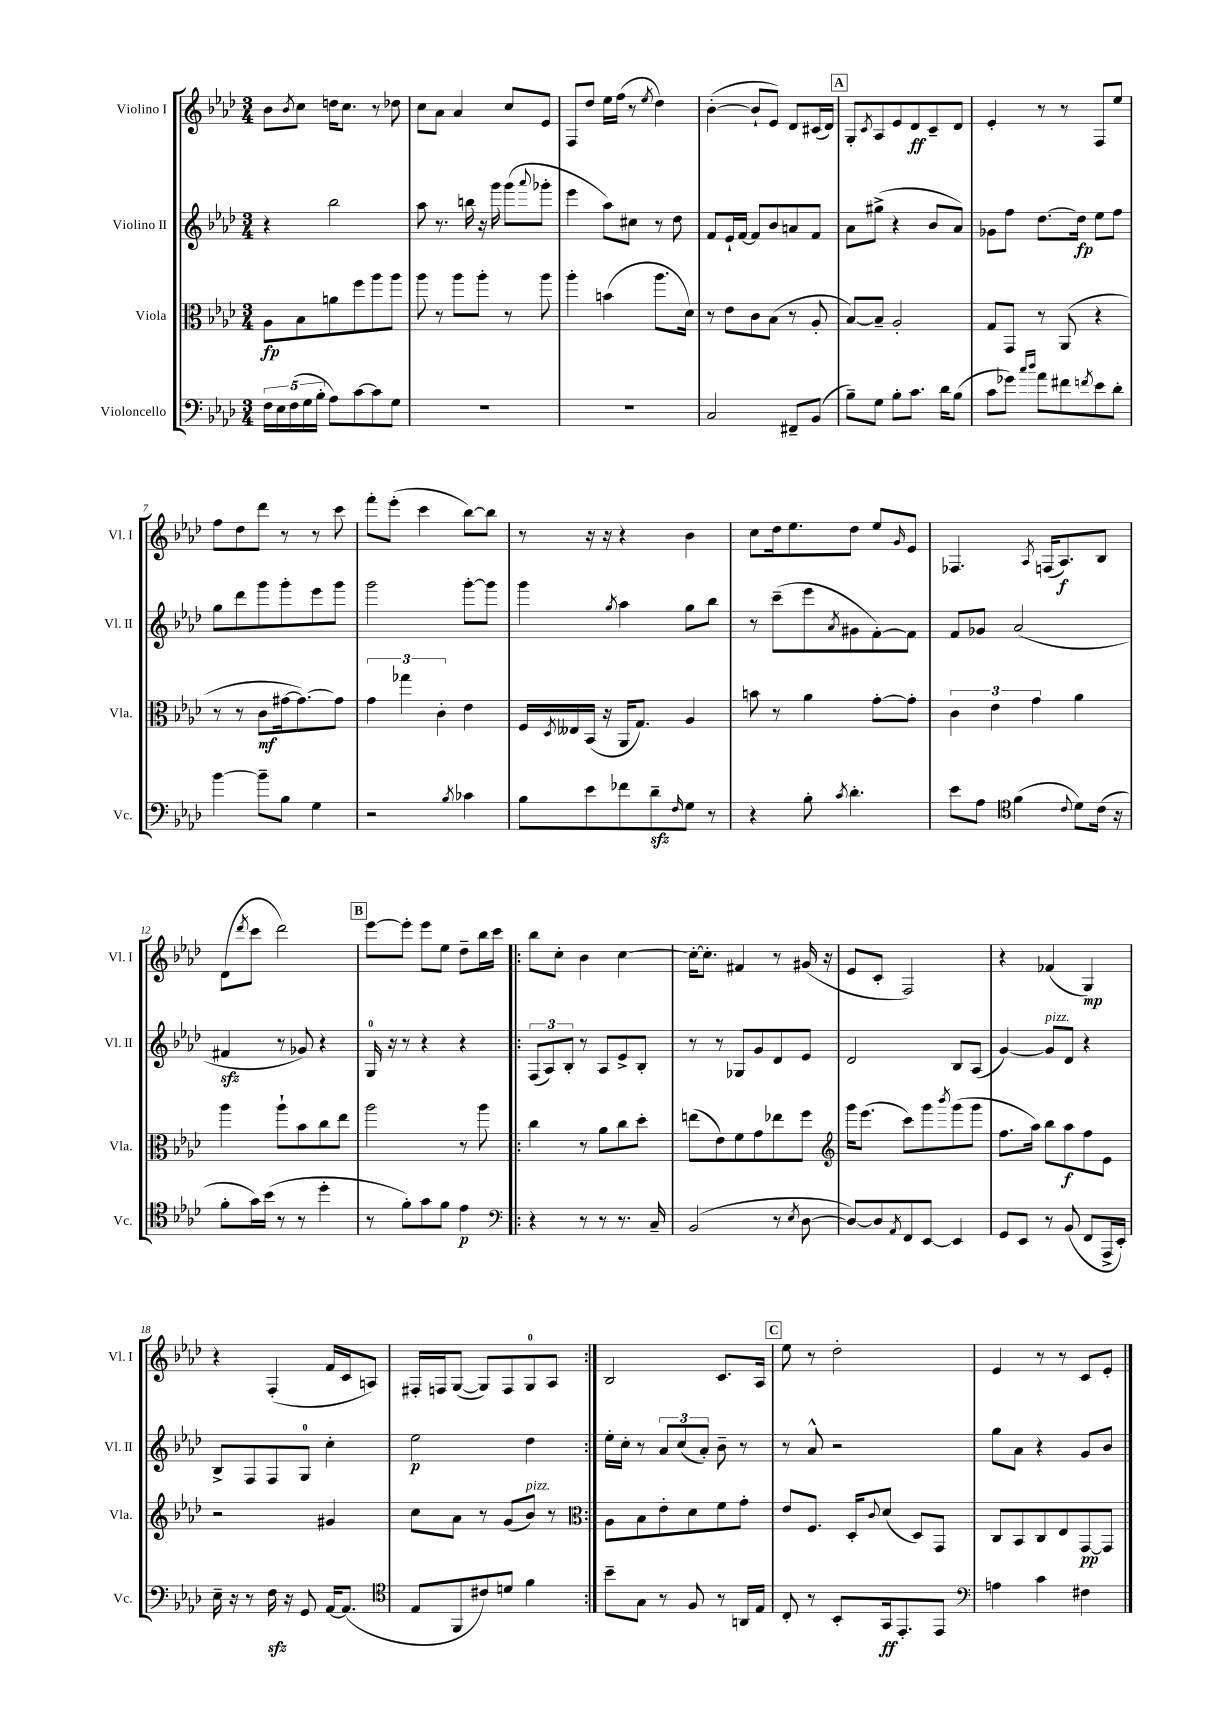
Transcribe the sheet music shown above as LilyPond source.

<<
\new StaffGroup <<
\new Staff = "s0" \with { instrumentName = "Violino I" shortInstrumentName = "Vl. I" } {
    \clef treble \key aes \major \numericTimeSignature \time 3/4
    bes'8 \acciaccatura { bes'8 } c''8 d''16 c''8. r8 des''8 |
    c''8 aes'8 aes'4 c''8 ees'8 |
    f8 des''8 ees''16 f''16( r8 \acciaccatura { ees''8 } des''4) |
    bes'4~-.( bes'8-! ees'8) des'8 cis'16( des'16) |
    \mark \markup { \box "A" } g8-. \acciaccatura { c'8 } aes8 ees'8 des'8\ff c'8-- des'8 |
    ees'4-. r8 r8 f8 ees''8 |
    f''8 des''8 des'''8 r8 r8 c'''8 |
    f'''8-. ees'''8-.( c'''4 bes''8~) bes''8 |
    r8 r16 r16 r4 bes'4 |
    c''8 des''16 ees''8. des''8 ees''8 \grace { g'16 } ees'8 |
    fes4. \acciaccatura { aes8 } f16( aes8.\f) bes8 |
    des'8( \acciaccatura { des'''8 } c'''8 des'''2) |
    \mark \markup { \box "B" } ees'''8~ ees'''8-. ees'''8 ees''8 des''8-- bes''16 c'''16 |
    \repeat volta 2 { bes''8 c''8-. bes'4 c''4~ |
    c''16~-. c''8.-. fis'4 r8 gis'16( r16 |
    ees'8 c'8-. f2) |
    r4 fes'4( g4\mp) |
    r4 f4-.( f'16 c'16 a8) |
    fis16-. f16 g8~( g8) f8 g8-0 aes8 | }
    bes2 c'8. aes16 |
    \mark \markup { \box "C" } ees''8 r8 des''2-. |
    ees'4 r8 r8 c'8 ees'8-. \bar "|." |
}
\new Staff = "s1" \with { instrumentName = "Violino II" shortInstrumentName = "Vl. II" } {
    \clef treble \key aes \major \numericTimeSignature \time 3/4
    r4 bes''2 |
    aes''8 r8. b''16 r16 g'''16 g'''8( \appoggiatura { aes'''8 } ges'''8-. |
    ees'''4 aes''8) cis''8 r8 des''8 |
    f'8 ees'16-! f'16~ f'8 bes'8 a'8 f'8 |
    \mark \markup { \box "A" } aes'8 gis''8->( r4 bes'8 aes'8) |
    ges'8 f''8 des''8.~ des''16\fp ees''8 f''8 |
    g''8 des'''8 g'''8 g'''8-. ees'''8 g'''8 |
    g'''2 g'''8~-. g'''8 |
    g'''4 \acciaccatura { g''8 } aes''4 g''8 bes''8 |
    r8 c'''8--( ees'''8 \acciaccatura { aes'8 } gis'8 f'8~-.) f'8 |
    f'8 ges'8 aes'2( |
    fis'4\sfz r8 ges'8) r4 |
    \mark \markup { \box "B" } g16-0 r16 r8 r4 r4 |
    \repeat volta 2 { \tuplet 3/2 { f8( aes8) bes8-. } r8 aes8 ees'8-> bes8-. |
    r8 r8 ges8 g'8 des'8 ees'8 |
    des'2 bes8 aes8( |
    g'4~) g'8^\markup { \italic "pizz." } des'8 r4 |
    bes8-> f8 f8 g8-0 c''4-. |
    ees''2\p des''4 | }
    ees''16-. c''16-. r8 \tuplet 3/2 { aes'8 c''8( aes'8-.) } bes'8-- r8 |
    \mark \markup { \box "C" } r8 aes'8-^ r2 |
    g''8 aes'8 r4 g'8 bes'8 \bar "|." |
}
\new Staff = "s2" \with { instrumentName = "Viola" shortInstrumentName = "Vla." } {
    \clef alto \key aes \major \numericTimeSignature \time 3/4
    aes8\fp bes8 a'8 f''8 aes''8 aes''8 |
    aes''8 r8 aes''8 aes''8-. r8 aes''8 |
    aes''4-. b'4( aes''8. des'16) |
    r8 ees'8 c'8 bes8( r8 aes8-. |
    \mark \markup { \box "A" } bes8~) bes8-- aes2-. |
    g8 g,8 r8 aes,8( r4 |
    r8 r8 c'8\mf gis'16~ gis'8.~) gis'8 |
    \tuplet 3/2 { g'4 ges''4 c'4-. } ees'4 |
    f16 \acciaccatura { des8 } eeses16 bes,16( r16 aes,16 g8.) aes4 |
    b'8 r8 aes'4 g'8~-. g'8-. |
    \tuplet 3/2 { c'4 ees'4 g'4 } aes'4 |
    aes''4 aes''8-! bes'8 c''8 ees''8 |
    \mark \markup { \box "B" } aes''2 r8 aes''8 |
    \repeat volta 2 { c''4 r8 aes'8 c''8 des''8-. |
    e''8( ees'8) f'8 g'8 ees''8 f''8 |
    \clef treble g'''16 ees'''8.( c'''8) g'''8 \acciaccatura { bes'''8 } g'''8( g'''8 |
    f''8. aes''16) bes''8 aes''8\f f''8 ees'8 |
    r2 gis'4 |
    c''8 aes'8 r8 g'8( bes'8^\markup { \italic "pizz." }) r8 | }
    \clef alto aes8 bes8 ees'8-. des'8 f'8 g'8-. |
    \mark \markup { \box "C" } ees'8 f8. des16-. \appoggiatura { c'8 } des'8( des8) g,8 |
    c8 bes,8 c8 ees8 g,8~\pp g,8 \bar "|." |
}
\new Staff = "s3" \with { instrumentName = "Violoncello" shortInstrumentName = "Vc." } {
    \clef bass \key aes \major \numericTimeSignature \time 3/4
    \tuplet 5/4 { f16 ees16 f16( g16 bes16-. } aes8) c'8~ c'8 g8 |
    R2. |
    R2. |
    c2 fis,8-- bes,8( |
    \mark \markup { \box "A" } bes8--) g8 bes8-. c'8. des'16 bes8( |
    c'8 ges'8) \grace { c''16 des''16 } aes'8 fis'8 \acciaccatura { f'8 } ees'8 des'8-. |
    bes'4~ bes'8-- bes8 g4 |
    r2 \acciaccatura { bes8 } ces'4 |
    bes8 ees'8 fes'8 des'8--\sfz \grace { f16 } g8 r8 |
    r4 bes8-. \acciaccatura { c'8 } des'4.-. |
    ees'8 aes8 \clef tenor f'4( \appoggiatura { c'8 } des'8) c'16( r16 |
    f'8-. g'16) bes'16( r8 r8 des''4-. |
    \mark \markup { \box "B" } r8 f'8-.) g'8 f'8 ees'4\p |
    \repeat volta 2 { \clef bass r4 r8 r8 r8. c16-- |
    bes,2( r8 \acciaccatura { ees8 } des8~ |
    des8~) des8 \acciaccatura { aes,8 } f,8 ees,8~ ees,4 |
    g,8 ees,8 r8 bes,8( f,8 aes,,16-> ees,16-.) |
    ees16-- r16 r8 f16\sfz r16 g,8 aes,16~ aes,8.( |
    \clef tenor ees8 f,8 cis'8) d'8 f'4 | }
    bes'8-- g8 r8 f8 r8 a,16 ees16 |
    \mark \markup { \box "C" } c8-. r8 bes,8-. g,16\ff ees,8.-. ees,8 |
    \clef bass a4 c'4 fis4 \bar "|." |
}
>>
>>
